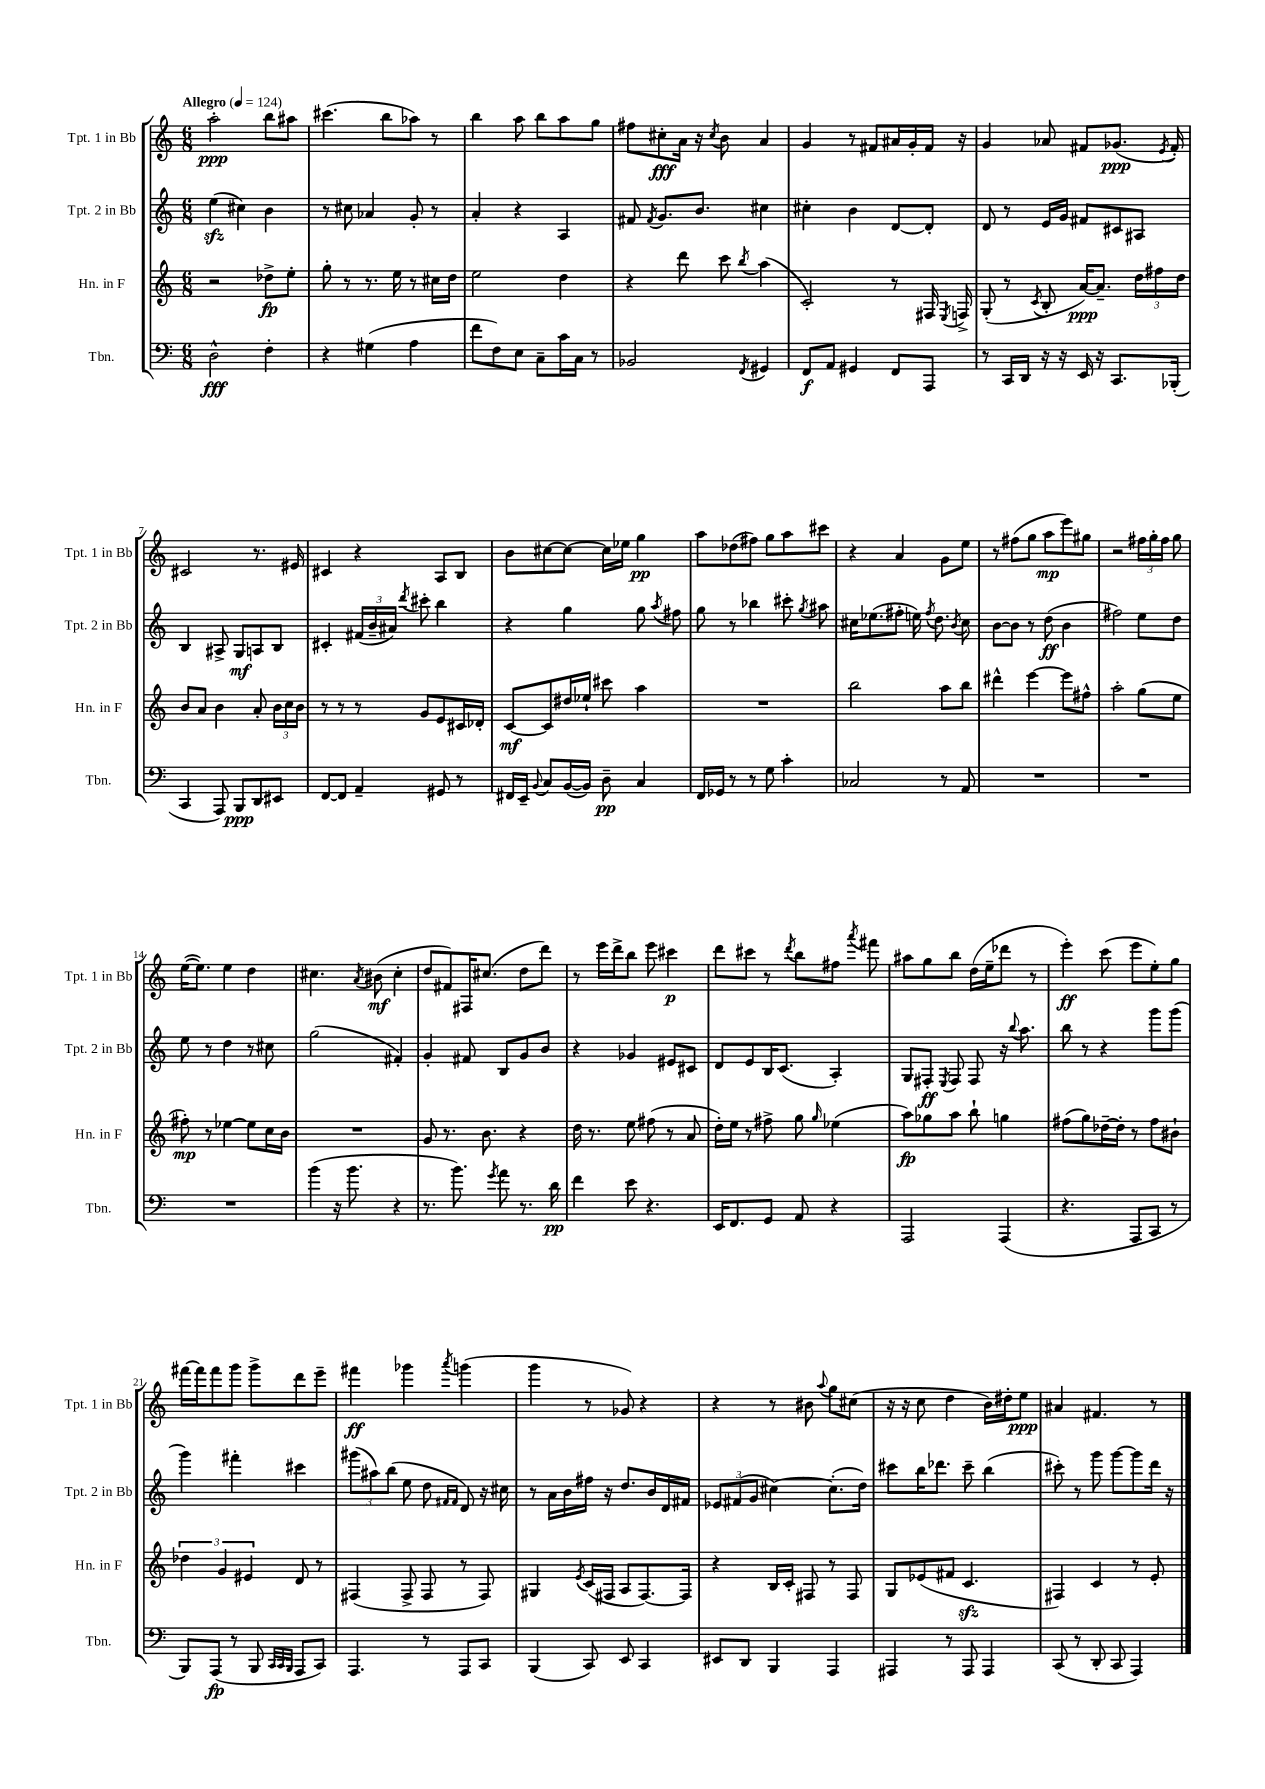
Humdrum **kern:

**kern	**dynam	**kern	**dynam	**kern	**dynam	**kern	**dynam
*part4	*part4	*part3	*part3	*part2	*part2	*part1	*part1
*staff4	*staff4	*staff3	*staff3	*staff2	*staff2	*staff1	*staff1
*I"Tbn.	*	*I"Hn. in F	*	*I"Tpt. 2 in Bb	*	*I"Tpt. 1 in Bb	*
*I'Tbn.	*	*I'Hn. in F	*	*I'Tpt. 2 in Bb	*	*I'Tpt. 1 in Bb	*
*clefF4	*	*clefG2	*	*clefG2	*	*clefG2	*
*k[]	*	*k[]	*	*k[]	*	*k[]	*
*M6/8	*	*M6/8	*	*M6/8	*	*M6/8	*
*MM124	*	*MM124	*	*MM124	*	*MM124	*
=1	=1	=1	=1	=1	=1	=1	=1
!	!	!	!	!	!	!LO:TX:a:B:t=Allegro	!
2D^^\	fff	2r	.	(4eezz\	.	2aa'\	ppp
.	.	.	.	4cc#X\)	.	.	.
4F'\	.	8dd-X^\L	fp	4b\	.	8bb\L	.
.	.	8ee'\J	.	.	.	8aa#X\J	.
=2	=2	=2	=2	=2	=2	=2	=2
4r	.	8gg'\	.	8r	.	(4.ccc#X\	.
.	.	8r	.	8cc#X\	.	.	.
(4G#X\	.	8.r	.	4a-X/	.	.	.
.	.	.	.	.	.	8bb\L	.
.	.	16ee\	.	.	.	.	.
4A\	.	8r	.	8g'/	.	8aa-X\J)	.
.	.	16cc#X\LL	.	8r	.	8r	.
.	.	16dd\JJ	.	.	.	.	.
=3	=3	=3	=3	=3	=3	=3	=3
8f\L	.	2ee\	.	4a'/	.	4bb\	.
8F\)	.	.	.	.	.	.	.
8E\J	.	.	.	4r	.	8aa\	.
8C~\L	.	.	.	.	.	8bb\L	.
16c\L	.	4dd\	.	4A/	.	8aa\	.
16C\JJ	.	.	.	.	.	.	.
8r	.	.	.	.	.	8gg\J	.
=4	=4	=4	=4	=4	=4	=4	=4
2BB-X/	.	4r	.	8f#X/	.	8ff#X\L	.
.	.	.	.	8qf#/	.	.	.
.	.	.	.	8.g/L	.	8cc#X'\	fff
.	.	8ddd\	.	.	.	16a\Jk	.
.	.	.	.	8.b/J	.	16r	.
.	.	.	.	.	.	8qcc#/	.
.	.	8ccc\	.	.	.	8b\	.
8qFF/	.	8qbb/	.	.	.	.	.
4GG#X/	.	(4aa\	.	4cc#X\	.	4a/	.
=5	=5	=5	=5	=5	=5	=5	=5
8FF/L	f	2c'/)	.	4cc#X'\	.	4g/	.
8AA/J	.	.	.	.	.	.	.
4GG#X/	.	.	.	4b\	.	8r	.
.	.	.	.	.	.	8f#X/L	.
8FF/L	.	8r	.	[8d/L	.	16a#X/L	.
.	.	.	.	.	.	16g'/	.
8AAA/J	.	16F#X/	.	8d'/J]	.	16f#/JJ	.
.	.	8qE/	.	.	.	.	.
.	.	16Fn^/	.	.	.	16r	.
=6	=6	=6	=6	=6	=6	=6	=6
8r	.	(8G'/	.	8d/	.	4g/	.
16CC/LL	.	8r	.	8r	.	.	.
16DD/JJ	.	.	.	.	.	.	.
.	.	8qc/	.	.	.	.	.
16r	.	8B'/	.	16e/LL	.	8a-X/	.
16r	.	.	.	16g/JJ	.	.	.
16EE/	.	[16a/KL)	ppp	8f#X/L	.	8f#X/L	.
16r	.	8.a~/J]	.	.	.	.	.
8.CC/L	.	.	.	8c#X/	.	(8.g-X/J	ppp
.	.	24dd\LL	.	8A#X/J	.	.	.
.	.	24ff#X\	.	.	.	.	.
.	.	.	.	.	.	8qe/	.
(16BBB-X'/Jk	.	.	.	.	.	16f#'/)	.
.	.	24dd\JJ	.	.	.	.	.
!!LO:LB:g=z
=7	=7	=7	=7	=7	=7	=7	=7
4CC/	.	8b/L	.	4B/	.	2c#X/	.
.	.	8a/J	.	.	.	.	.
8AAA/)	.	4b\	.	8A#X^/	.	.	.
8BBB/L	ppp	.	.	8G/L	mf	.	.
8DD/	.	8a'/	.	8An/	.	8.r	.
8EE#X/J	.	24b\LL	.	8B/J	.	.	.
.	.	24cc\	.	.	.	.	.
.	.	.	.	.	.	16e#X/	.
.	.	24b\JJ	.	.	.	.	.
=8	=8	=8	=8	=8	=8	=8	=8
[8FF/L	.	8r	.	4c#X'/	.	4c#X/	.
8FF/J]	.	8r	.	.	.	.	.
4AA~/	.	8r	.	(24f#X/LL	.	4r	.
.	.	.	.	24b~/	.	.	.
.	.	.	.	24a#X/JJ)	.	.	.
.	.	.	.	8qddd/	.	.	.
.	.	8g/L	.	8ccc#X'\	.	.	.
8GG#X/	.	8e/	.	4bb\	.	8A/L	.
8r	.	16c#X/L	.	.	.	8B/J	.
.	.	16d-X'/JJ	.	.	.	.	.
=9	=9	=9	=9	=9	=9	=9	=9
16FF#X/LL	.	[8c/L	mf	4r	.	8b\L	.
16EE~/JJ	.	.	.	.	.	.	.
8qqBB/	.	.	.	.	.	.	.
8C/L	.	8c/]	.	.	.	[8cc#X\	.
([16BB/L	.	16dd#X/L	.	4gg\	.	8cc#\J_	.
16BB/JJ])	.	16ee-X`/JJ	.	.	.	.	.
8D~\	pp	8ccc#X\	.	.	.	16cc#\LL]	.
.	.	.	.	.	.	16ee-X\JJ	.
4C/	.	4aa\	.	8gg\	.	4gg\	pp
.	.	.	.	8qaa/	.	.	.
.	.	.	.	8ff#X\	.	.	.
=10	=10	=10	=10	=10	=10	=10	=10
16FF/LL	.	2.r	.	8gg\	.	8aa\L	.
16GG-X/JJ	.	.	.	.	.	.	.
8r	.	.	.	8r	.	(8dd-X\	.
8r	.	.	.	4bb-X\	.	8ff#X\J)	.
8G\	.	.	.	.	.	8gg\L	.
4c'\	.	.	.	8ccc#X'\	.	8aa\	.
.	.	.	.	8qgg/	.	.	.
.	.	.	.	8aa#X\	.	8ccc#X\J	.
=11	=11	=11	=11	=11	=11	=11	=11
2C-X/	.	2bb\	.	16cc#X\KL	.	4r	.
.	.	.	.	(8.ee-X\	.	.	.
.	.	.	.	8ff#X'\J	.	4a/	.
.	.	.	.	16een\)	.	.	.
.	.	.	.	8qff#/	.	.	.
.	.	.	.	8.dd\	.	.	.
8r	.	8aa\L	.	.	.	8g\L	.
.	.	.	.	8qb/	.	.	.
8AA/	.	8bb\J	.	8cc#\	.	8ee\J	.
=12	=12	=12	=12	=12	=12	=12	=12
2.r	.	4ddd#X^^\	.	[8b\L	.	8r	.
.	.	.	.	8b\J]	.	(8ff#X\L	.
.	.	[4eee\	.	8r	.	8gg\J	.
.	.	.	.	(8dd\	ff	8aa\L	mp
.	.	8eee\L]	.	4b\	.	8eee\)	.
.	.	8ff#X^^\J	.	.	.	8gg#X\J	.
=13	=13	=13	=13	=13	=13	=13	=13
2.r	.	2aa'\	.	2ff#X\)	.	2r	.
.	.	(8gg\L	.	8ee\L	.	24ff#X\LL	.
.	.	.	.	.	.	24gg'\	.
.	.	.	.	.	.	24ff#\JJ	.
.	.	8ee\J	.	8dd\J	.	8gg\	.
!!LO:LB:g=z
=14	=14	=14	=14	=14	=14	=14	=14
2.r	.	8ff#X'\)	mp	8ee\	.	([16ee\KL	.
.	.	.	.	.	.	8.ee\J])	.
.	.	8r	.	8r	.	.	.
.	.	[4ee-X\	.	4dd\	.	4ee\	.
.	.	8ee-\L]	.	8r	.	4dd\	.
.	.	16cc\L	.	8cc#X\	.	.	.
.	.	16b\JJ	.	.	.	.	.
=15	=15	=15	=15	=15	=15	=15	=15
(4b\	.	2.r	.	(2gg\	.	4.cc#X\	.
16r	.	.	.	.	.	.	.
8.b\	.	.	.	.	.	.	.
.	.	.	.	.	.	8qa/	.
.	.	.	.	.	.	(8b#X\	mf
4r	.	.	.	4f#X'/)	.	4cc#'\	.
=16	=16	=16	=16	=16	=16	=16	=16
8.r	.	8g/	.	4g'/	.	8dd/L	.
.	.	8.r	.	.	.	8f#X/)	.
8.b\)	.	.	.	.	.	.	.
.	.	.	.	8f#X/	.	16F#X/K	.
.	.	8.b\	.	.	.	(8.cc#X/J	.
8qg/	.	.	.	.	.	.	.
8a\	.	.	.	8B/L	.	.	.
8.r	.	4r	.	8g/	.	8dd\L	.
.	.	.	.	8b/J	.	8ddd\J)	.
16d\	pp	.	.	.	.	.	.
=17	=17	=17	=17	=17	=17	=17	=17
4f\	.	16dd\	.	4r	.	8r	.
.	.	8.r	.	.	.	.	.
.	.	.	.	.	.	16eee\LL	.
.	.	.	.	.	.	16ddd^\J	.
8e\	.	8ee\	.	4g-X/	.	8bb\J	.
4.r	.	(8ff#X\	.	.	.	8eee\	.
.	.	8r	.	8e#X/L	.	4ccc#X\	p
.	.	8a/	.	8c#X/J	.	.	.
=18	=18	=18	=18	=18	=18	=18	=18
16EE/KL	.	16dd'\LL)	.	8d/L	.	8ddd\L	.
8.FF/	.	16ee\JJ	.	.	.	.	.
.	.	8r	.	8e/	.	8ccc#X\J	.
8GG/J	.	8ff#X^\	.	16B/K	.	8r	.
.	.	.	.	(8.c/J	.	.	.
.	.	.	.	.	.	8qddd/	.
8AA/	.	8gg\	.	.	.	8bb\L	.
.	.	16qqgg/	.	.	.	.	.
4r	.	(4ee-X\	.	4A'/)	.	8ff#X\J	.
.	.	.	.	.	.	8qaaa/	.
.	.	.	.	.	.	8fff#X\	.
=19	=19	=19	=19	=19	=19	=19	=19
2AAA/	.	8aa\L)	fp	8G/L	.	8aa#X\L	.
.	.	8gg-X\	.	8F#X'/J	ff	8gg\	.
.	.	.	.	8qE/	.	.	.
.	.	8aa\J	.	8F#/	.	8bb\J	.
.	.	8bb`\	.	8F#/	.	(16dd\LL	.
.	.	.	.	.	.	16ee~\J	.
(4AAA/	.	4ggn\	.	16r	.	8ddd-X\J	.
.	.	.	.	8qqbb/	.	.	.
.	.	.	.	8.aa\	.	.	.
.	.	.	.	.	.	8r	.
=20	=20	=20	=20	=20	=20	=20	=20
4.r	.	(8ff#X\L	.	8bb\	.	4eee'\)	ff
.	.	8gg\)	.	8r	.	.	.
.	.	[16dd-X~\L	.	4r	.	(8ccc\	.
.	.	16dd-'\JJ]	.	.	.	.	.
8AAA/L	.	8r	.	.	.	8eee\L	.
8CC/J	.	8ff#\L	.	8ggg\L	.	8ee'\)	.
8r	.	8b#X`\J	.	(8ggg\J	.	8gg\J	.
!!LO:LB:g=z
=21	=21	=21	=21	=21	=21	=21	=21
8BBB/L)	.	6dd-X\	.	4ggg\)	.	[16fff#X\LL	.
.	.	.	.	.	.	16fff#\J]	.
(8AAA/J	fp	.	.	.	.	8fff#\	.
.	.	6g/	.	.	.	.	.
8r	.	.	.	4fff#X'\	.	8ggg\J	.
.	.	6e#X/	.	.	.	.	.
8BBB/	.	.	.	.	.	8ggg^\L	.
32qqCC/LLL	.	.	.	.	.	.	.
32qqCC/	.	.	.	.	.	.	.
32qqBBB/JJJ	.	.	.	.	.	.	.
8AAA/L	.	8d/	.	4ccc#X\	.	8ddd\	.
8CC/J)	.	8r	.	.	.	8eee~\J	.
=22	=22	=22	=22	=22	=22	=22	=22
4.AAA/	.	(4F#X/	.	(12ggg#X\L	.	4fff#X\	ff
.	.	.	.	12aa#X\)	.	.	.
.	.	.	.	(12bb\J	.	.	.
.	.	8F#^/	.	8ee\	.	4ggg-X\	.
8r	.	8F#/	.	8dd\	.	.	.
.	.	.	.	16qqf#X/LL	.	.	.
.	.	.	.	16qqf#/JJ	.	8qaaa/	.
8AAA/L	.	8r	.	8d/)	.	(4gggn\	.
8CC/J	.	8F#/)	.	16r	.	.	.
.	.	.	.	16cc#X\	.	.	.
=23	=23	=23	=23	=23	=23	=23	=23
(4BBB/	.	4G#X/	.	8r	.	4ggg\	.
.	.	.	.	16a\LL	.	.	.
.	.	.	.	16b\	.	.	.
.	.	8qe/	.	.	.	.	.
8CC/)	.	(16c/LL	.	16ff#X\JJ	.	8r	.
.	.	16F#X/JJ	.	16r	.	.	.
8EE/	.	8A/L	.	8.dd/L	.	8g-X/)	.
4CC/	.	[8.F#/)	.	.	.	4r	.
.	.	.	.	16b/L	.	.	.
.	.	.	.	16d/	.	.	.
.	.	16F#/Jk]	.	16f#X/JJ	.	.	.
=24	=24	=24	=24	=24	=24	=24	=24
8EE#X/L	.	4r	.	12e-X/L	.	4r	.
.	.	.	.	(12f#X/	.	.	.
8DD/J	.	.	.	.	.	.	.
.	.	.	.	12g/J	.	.	.
4BBB/	.	16B/LL	.	[4cc#X\)	.	8r	.
.	.	16c'/JJ	.	.	.	.	.
.	.	8F#X/	.	.	.	8b#X\	.
.	.	.	.	.	.	8qqaa/	.
4AAA/	.	8r	.	(8.cc#'\L]	.	8gg\L	.
.	.	8F#/	.	.	.	(8cc#X\J	.
.	.	.	.	16dd\Jk)	.	.	.
=25	=25	=25	=25	=25	=25	=25	=25
4AAA#X/	.	8G/L	.	8ccc#X\L	.	16r	.
.	.	.	.	.	.	16r	.
.	.	(8e-X/	.	16bb\K	.	8cc\	.
.	.	.	.	8.ddd-X\J	.	.	.
8r	.	8f#X/J	.	.	.	4dd\	.
8AAA#/	.	4.czz/	.	8ccc#~\	.	.	.
4AAA#/	.	.	.	(4bb\	.	16b\LL)	.
.	.	.	.	.	.	16dd#X'\J	.
.	.	.	.	.	.	8ee\J	ppp
=26	=26	=26	=26	=26	=26	=26	=26
(8CC/	.	4F#X/)	.	8ccc#X'\)	.	4a#X/	.
8r	.	.	.	8r	.	.	.
8DD'/	.	4c/	.	8ggg\	.	4.f#X/	.
8CC/	.	.	.	[8ggg\L	.	.	.
4AAA/)	.	8r	.	8ggg\]	.	.	.
.	.	8e'/	.	16ddd\Jk	.	8r	.
.	.	.	.	16r	.	.	.
==	==	==	==	==	==	==	==
*-	*-	*-	*-	*-	*-	*-	*-
